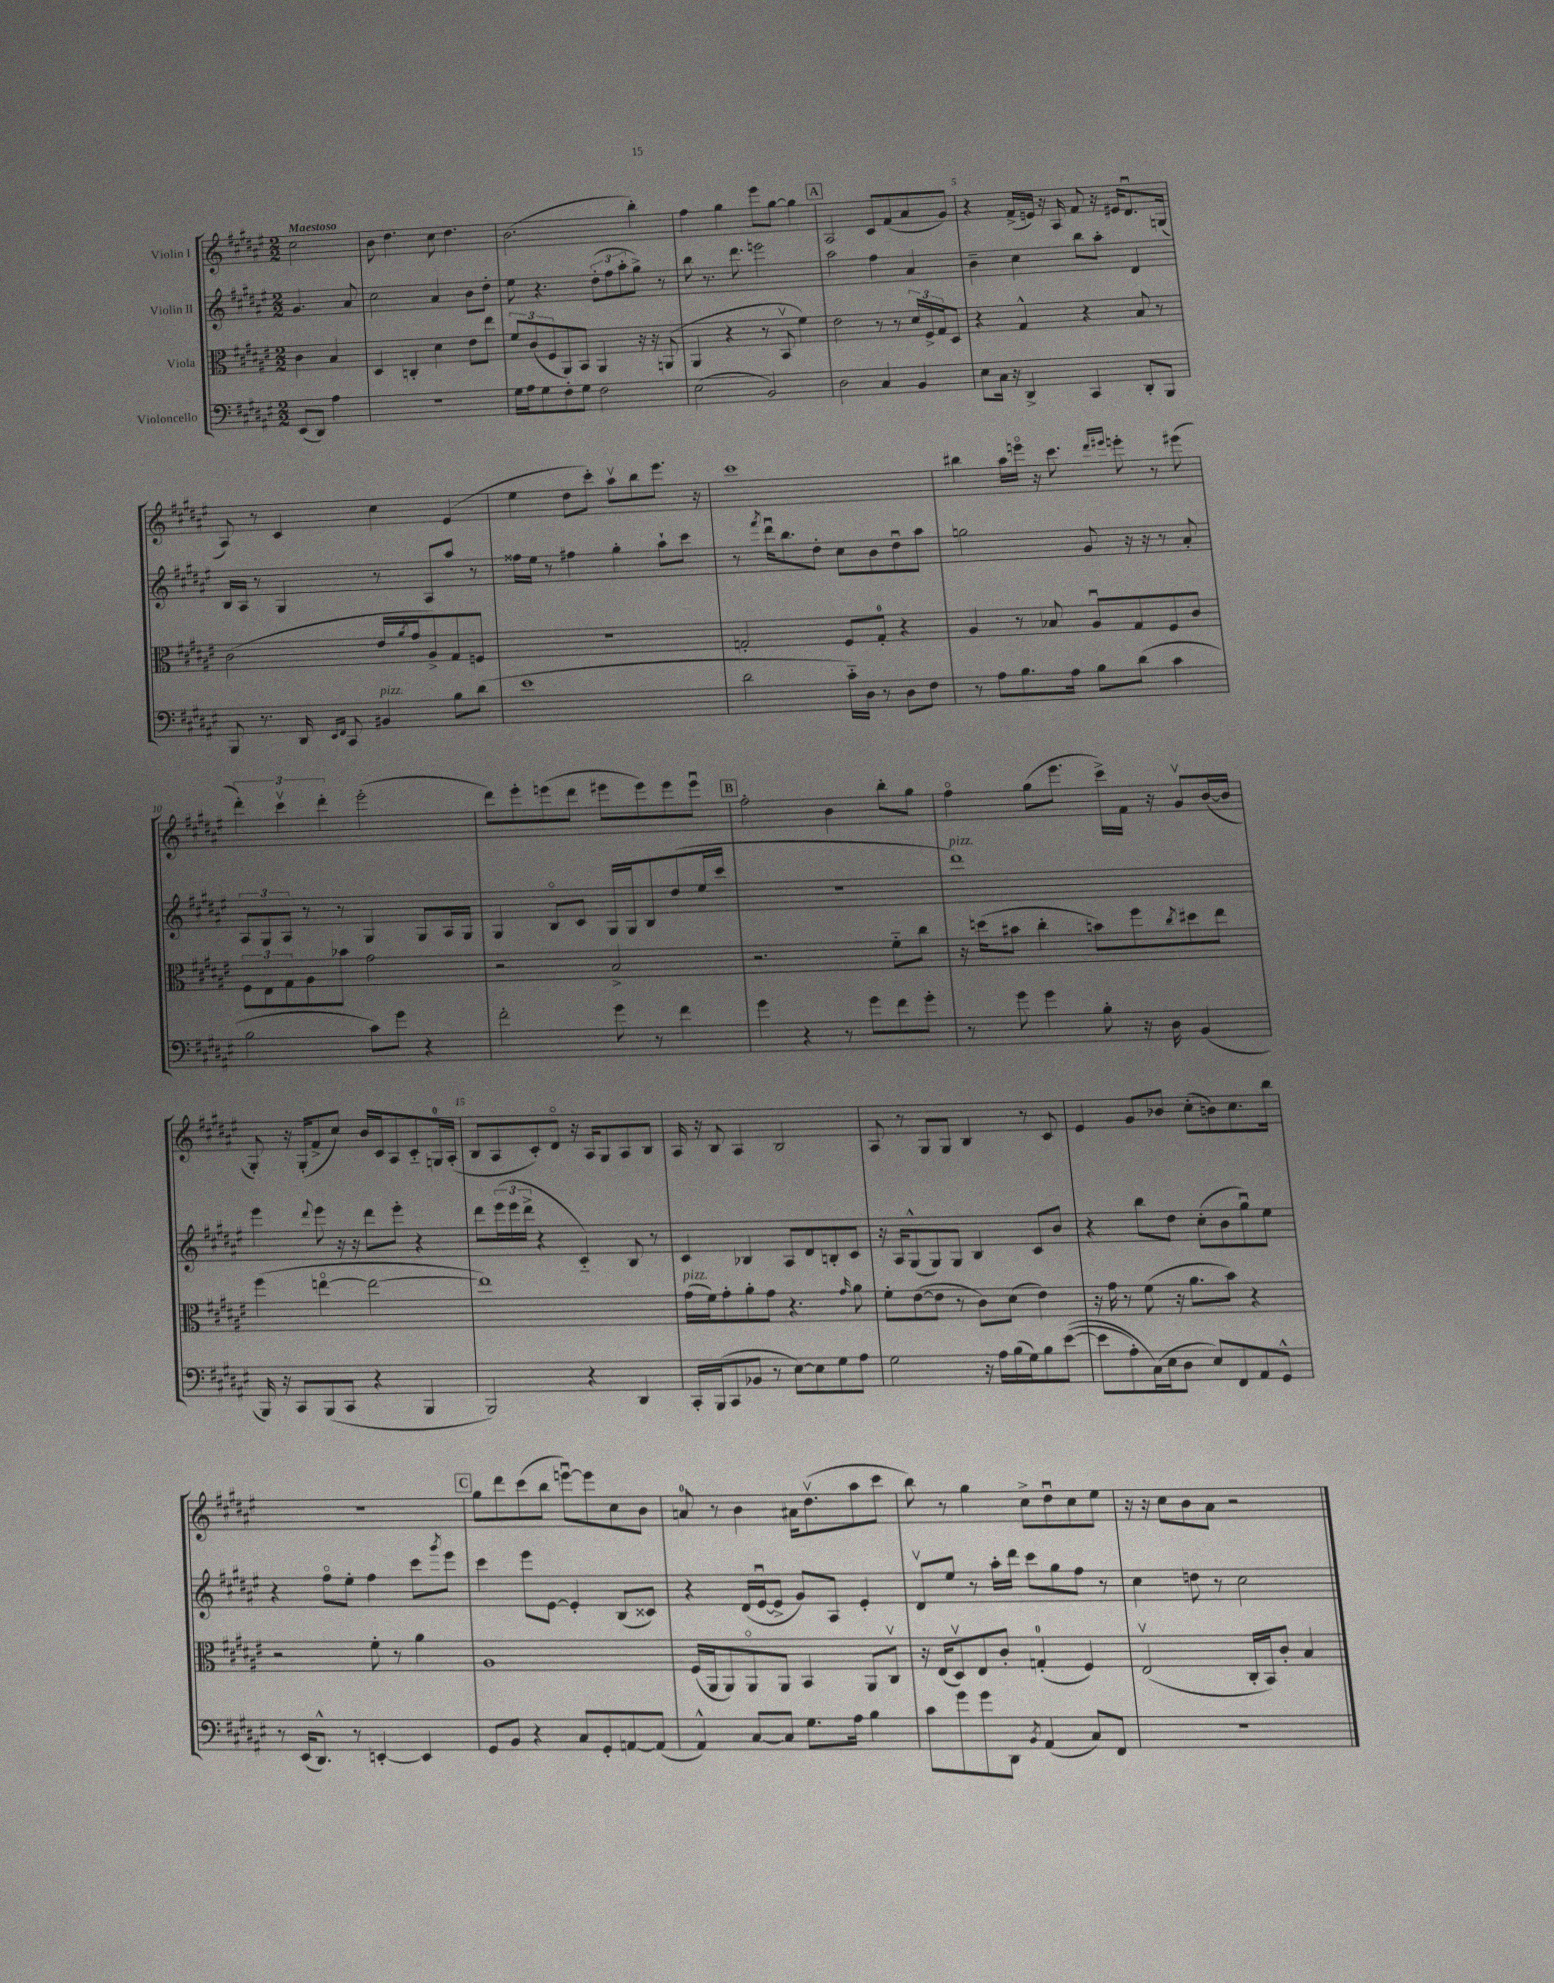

**kern	**kern	**kern	**kern
*staff4	*staff3	*staff2	*staff1
*clefF4	*clefC3	*clefG2	*clefG2
*k[f#c#g#d#a#e#]	*k[f#c#g#d#a#e#]	*k[f#c#g#d#a#e#]	*k[f#c#g#d#a#e#]
*M2/2	*M2/2	*M2/2	*M2/2
(8EE#	4c#	4.g#	2cc#
8DD#)	.	.	.
4A#	4B	.	.
.	.	8a#	.
=	=	=	=
1r	4D#	2cc#	8b
.	.	.	4.dd#
.	4C'	.	.
.	4d#	4a#	8cc#
.	.	.	4.dd#
.	8e#	8b	.
.	8ee#	8dd#'	.
=	=	=	=
16G#	12f#	8ee#	(2.b
16A#	.	.	.
.	(12c#	.	.
8G#	.	4.r	.
.	12F#	.	.
8F#'	8AA#)	.	.
8G#	8BB	.	.
2F#	4AA#	(12dd#'	.
.	.	12ff#	.
.	.	12aa#'	.
.	16r	8gg#^)	4bb')
.	16r	.	.
.	(8AA	8r	.
=	=	=	=
(2E#	4AA#	8bb	4ff#
.	.	8.r	.
.	4r	.	4gg#
.	.	8.ddd#	.
2BB)	8r	2eee	8eee#
.	8BBv	.	[8gg#
.	4f#)	.	4gg#]
=	=	=	=
2D#	2e#	2aa#	2A#
4C#	8r	4ff#	8c#
.	8r	.	(8f#
4BB	24d#	4a#	8a#
.	24F#^	.	.
.	24G#	.	.
.	8D#	.	8g#)
=	=	=	=
8E#	4r	4b~	4r
16C#	.	.	.
16r	.	.	.
4DD#^	4G#^^	4cc#	(16f#^
.	.	.	16e)
.	.	.	16r
.	.	.	16A#
4CC#	4r	8bb	8f#
.	.	8aa#'	16r
.	.	.	16e#
8DD#'	8B	4d#	8.d#u
8BBB	8r	.	.
.	.	.	(16G
=	=	=	=
8BBB	(2c#	16B	8A#)
.	.	16A#	.
8.r	.	8r	8r
.	.	4G#	4c#
16DD#	.	.	.
16qqEE#	.	.	.
16qqFF#	.	.	.
8CC#	.	.	.
4BB#	16e#	8r	4cc#
.	8qa#	.	.
.	16g#	.	.
.	8A#^)	8A#	.
8B	8G#	8aa#	(4e#
(8d#	8F	8r	.
=	=	=	=
1e#	1r	16ff##	4ee#
.	.	16ee#	.
.	.	8r	.
.	.	4ff#	8dd#
.	.	.	8ccc#')
.	.	4gg#'	8aa#v
.	.	.	8bb
.	.	8aa#`	8.eee#
.	.	8ccc#	.
.	.	.	16r
=	=	=	=
2d#	2G'	8r	1ccc#
.	.	8qfff#	.
.	.	16ddd#u	.
.	.	8.bb	.
.	.	8dd#'	.
16c#'~)	8F#	8cc#	.
16D#	.	.	.
8r	8G'	8b	.
8D#	4r	8dd#u	.
8F#	.	8aa#	.
=	=	=	=
8r	4A#	2gg	4bb#
8A#	.	.	.
8.B	8r	.	16aa#
.	.	.	16eeeo
.	8B-	.	16r
16A#	.	.	8.ccc#
8B	8A#u	8g#	.
.	.	.	16qqddd#
.	.	.	16qqeee#
(8d#	8G#	16r	8eee'
.	.	16r	.
4c#	8F#	8r	8r
.	8c#	8a#'	(8eee#
=	=	=	=
2B	12F#	12A#	6ddd#')
.	12E#	12G#	.
.	12G#	12A#	6ccc#v
.	8A#	8r	.
.	.	.	6ddd#'
.	8b-	8r	.
8c#)	2g#	4G#	(2eee#'
8g#	.	.	.
4r	.	8G#	.
.	.	16A#	.
.	.	16G#	.
=	=	=	=
2f#'	2r	4G#	8ddd#)
.	.	.	8eee#'
.	.	8Bo	(8eee
.	.	8c#	8ddd#
8g#	2B^	16G#	8eee#
.	.	16G#	.
8r	.	8B	8eee#)
4f#	.	(8dd#	8eee#
.	.	16ee#	8eee#u
.	.	16ccc#	.
=	=	=	=
4g#	2.r	1r	2ff#'
4r	.	.	.
8r	.	.	4b
8g#	.	.	.
8f#	8f#'~	.	8bb'
8g#'	8cc#	.	8gg#
=	=	=	=
8r	16r	1ddd#)	4ff#o
.	(16dd	.	.
8g#	8b#	.	.
4g#	4cc#'	.	(8gg#
.	.	.	8.eee#
8B'	8b)	.	.
.	.	.	16ccc#^)
16r	8ff#	.	16f#
16D#	.	.	16r
.	8qcc#	.	.
(4BB	8dd#	.	8g#v
.	8ee#	.	([16b
.	.	.	16b]
=	=	=	=
16BBB)	(4ff#	4eee#	8G#')
16r	.	.	.
8CC#	.	.	16r
.	.	.	(16G#'
.	.	8qqddd#	.
(8BBB	[4eeo	8eee#	8f#^
8CC#	.	16r	8cc#)
.	.	16r	.
4r	2ee_	8ddd#	16b
.	.	.	16c#
.	.	8eee#'	8A#
4BBB	.	4r	8c#'~
.	.	.	16G
.	.	.	(16A#'
=	=	=	=
2BBB)	1ee])	8ddd#	8B
.	.	(24eee#	8A#
.	.	24eee#	.
.	.	24ddd#^	.
.	.	4r	8c#')
.	.	.	8d#o
4r	.	4c#'~)	16r
.	.	.	16A#
.	.	.	8G#
4DD#	.	8B	8A#
.	.	8r	8B
=	=	=	=
16CC#'	(16g#	4c#	16A#
(16BBB	16f#)	.	16r
8CC#	8g#'	.	8B
8BB-	8a#'	4B-	4A#
8r	8g#	.	.
[8E#)	4.r	8A#	2B
8E#]	.	8d#	.
8G#	.	8B'	.
.	16qqg#	.	.
8A#	8a#	8c#	.
=	=	=	=
2G#	8f#'	16r	8A#
.	.	16A#	.
.	([8e#	(8G#^^	8r
.	8e#]	8G#)	8G#
.	8r	8G#	8G#
16r	8c#)	4B	4B
16A#	.	.	.
(16B	(8d#	.	.
16G#)	.	.	.
8B	4e#)	8c#	8r
&(([8e#	.	8b	8c#
=	=	=	=
8e#]	16r	4r	4e#
.	16g#	.	.
8A#')	8r	.	.
(16C#&)	(8f#	8bb	8g#
16E#	.	.	.
8D#	16r	8dd#	8b-
.	8.a#	.	.
8E#)	.	(8cc#'	(8cc#'
8FF#	8b)	8b	8b)
8AA#	4r	8gg#u)	8.cc#
8GG#^^	.	8ee#	.
.	.	.	16bb
=	=	=	=
8r	2r	4r	1r
(16EE#	.	.	.
8.DD#^^)	.	.	.
.	.	8ff#o	.
8r	.	8ee#'	.
[4EE'	8f#'	4ff#	.
.	8r	.	.
4EE]	4a#	8ccc#	.
.	.	8qggg#	.
.	.	8eee#	.
=	=	=	=
8GG#	1A#	4ccc#	8gg#
8BB	.	.	8ddd#
4r	.	8eee#	(8ccc#
.	.	[8e#	8bb
8C#	.	4e#']	[8eeeu)
8GG#'	.	.	8eee]
[8AA	.	(8B	8cc#
(8AA]	.	8c##)	8b
=	=	=	=
4AA#^^)	(16F#	4r	8a
.	16AA#	.	.
.	8AA#)	.	8r
[8C#	8AA#o	(16d#	4b
.	.	[16e#u	.
8C#]	8AA#	8e#^]	.
8.G#	4BB	8g#)	16a#
.	.	.	(8.dd#v
.	.	8A#	.
16A#	.	.	.
4B	8AA#	4e#'	8aa#
.	8C#v	.	8ccc#
=	=	=	=
8c#	16r	8d#v	8bb)
.	(16E#	.	.
8g#	8D#v)	8ee#	8r
8g#	8E#	8r	4gg#
8DD#	8c#'	16aa#'	.
.	.	16ddd#	.
8qBB	.	.	.
(4AA#	(4G'	8ccc#	8cc#^
.	.	8gg#	8dd#u
8C#)	4F#)	8ff#	8cc#
8FF#	.	8r	8ee#
=	=	=	=
1r	(2E#v	4cc#	16r
.	.	.	16r
.	.	.	8cc#
.	.	8dd	8b
.	.	8r	8a#
.	16C#'	2cc#	2r
.	16BB)	.	.
.	8c#'	.	.
.	4B	.	.
==	==	==	==
*-	*-	*-	*-
